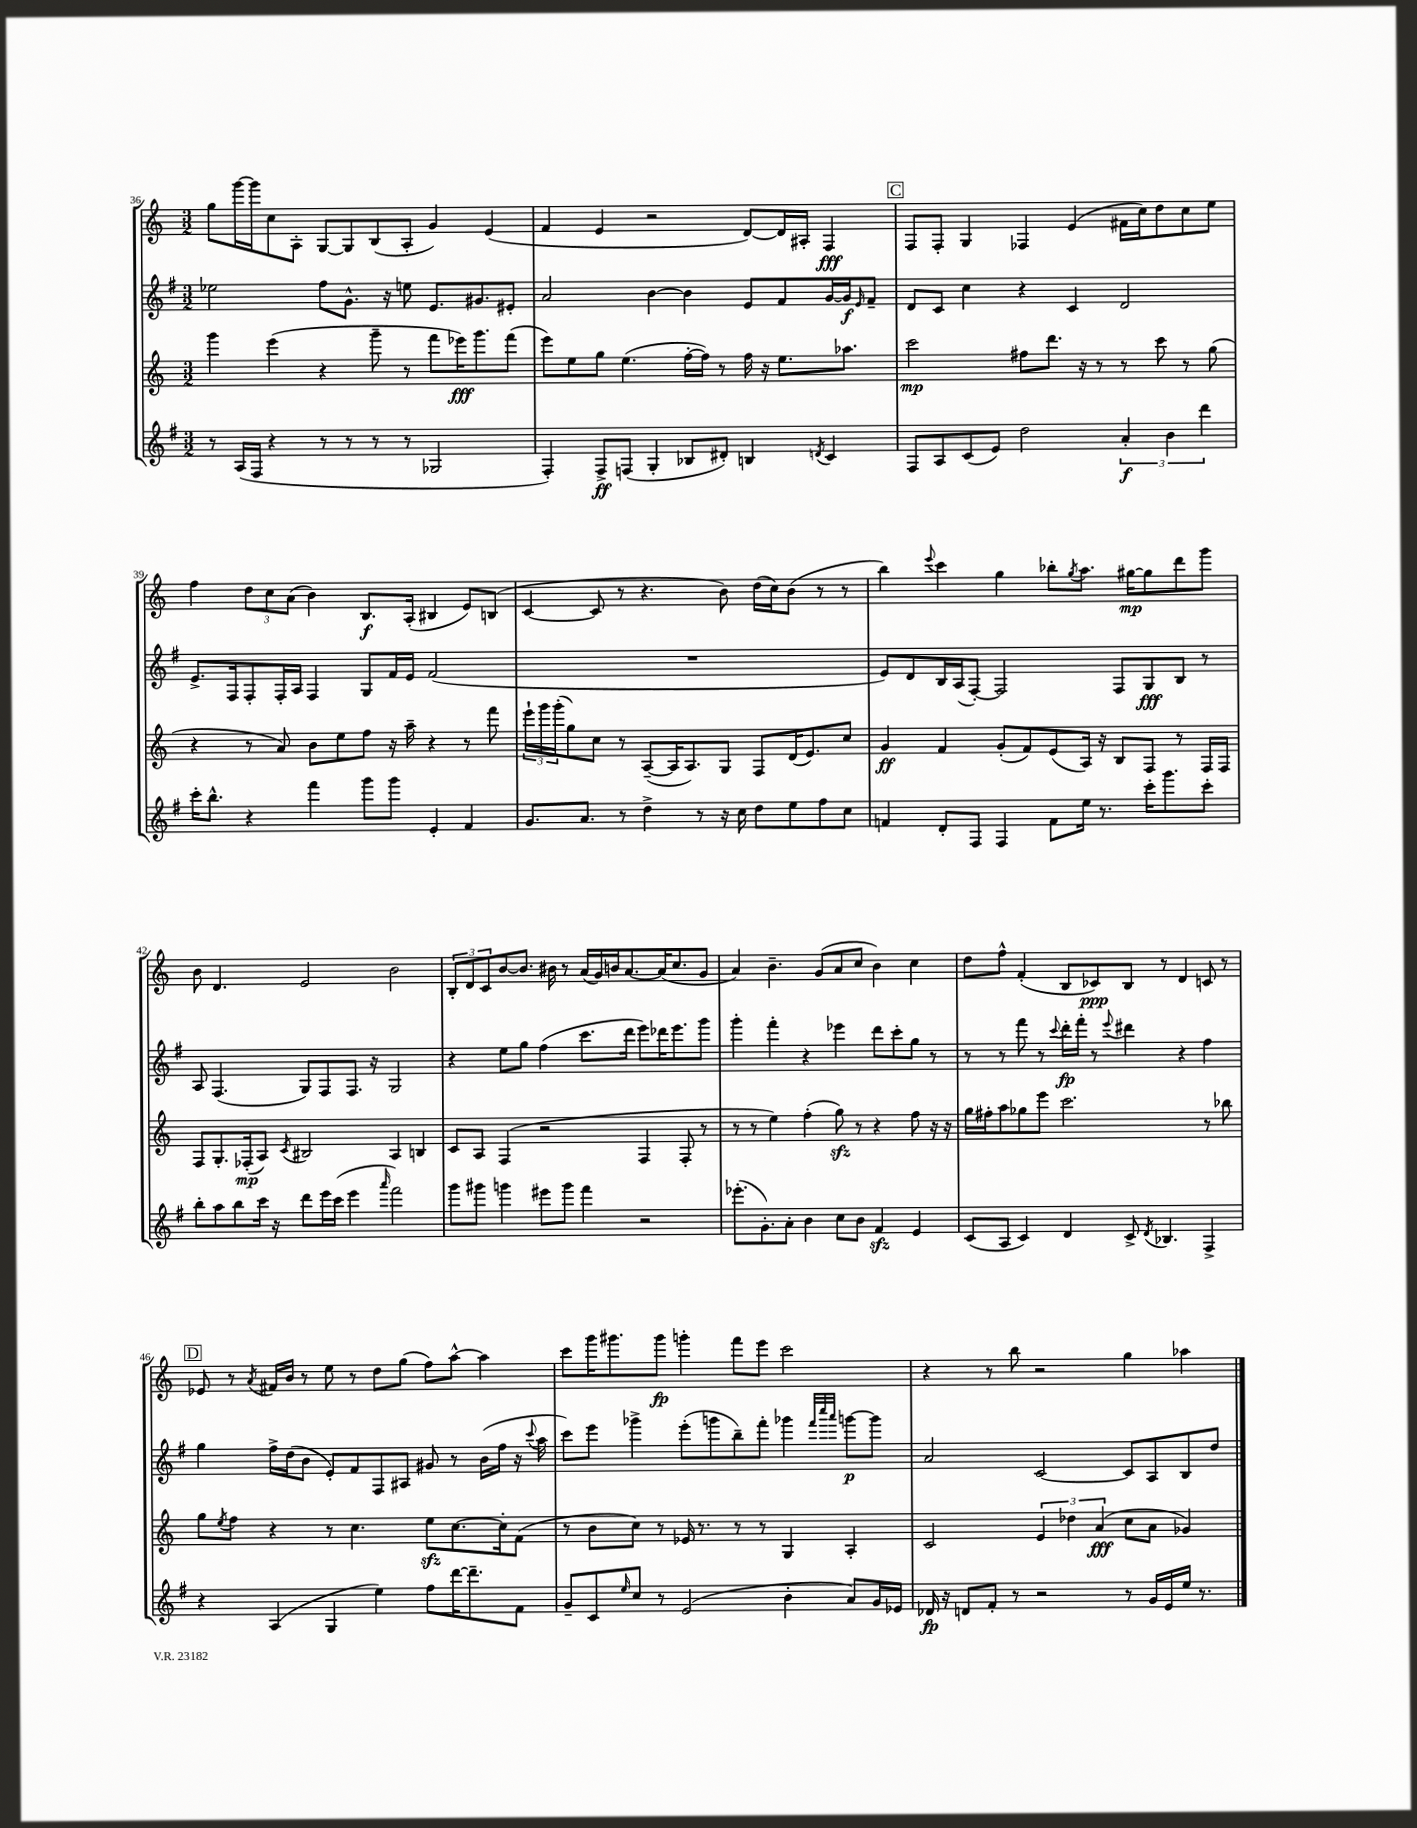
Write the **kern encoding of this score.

**kern	**kern	**kern	**kern
*staff4	*staff3	*staff2	*staff1
*clefG2	*clefG2	*clefG2	*clefG2
*k[f#]	*k[]	*k[f#]	*k[]
*M3/2	*M3/2	*M3/2	*M3/2
8r	4ggg	2ee-	8gg
(16A	.	.	[16ggg
16F#	.	.	16ggg]
4r	(4eee	.	8cc
.	.	.	8A'
8r	4r	8ff#	[8G
8r	.	8.g^^	8G]
8r	8ggg~	.	(8B
.	.	16r	.
8r	8r	8ee	8A'
2G-	8fff	8.e	4g)
.	16eee-)	.	.
.	8.ggg	8.g#	.
.	.	.	(4e
.	(8fff	8e#'	.
=	=	=	=
4F#')	8eee)	2a	4f
.	8ee	.	.
8F#^	8gg	.	4e
(8F	(4.ee	.	.
4G'	.	[4b	2r
8B-	[16ff'	4b]	.
.	16ff])	.	.
8d#')	8r	.	.
4B	16ff	8e	[8d)
.	16r	.	.
.	8.ee	8f#	16d]
.	.	.	16A#'
8qd	.	.	.
4c	.	[16g	4F
.	8.aa-	16g]	.
.	.	16qqe	.
.	.	8f#~	.
=	=	=	=
8F#	2ccc	8d	8F
8A	.	8c	8F'
(8c	.	4cc	4G
8e)	.	.	.
2dd	8ff#	4r	4F-
.	8.ddd	.	.
.	.	4c	(4e
.	16r	.	.
.	8r	.	.
6a'	8r	2d	16f#
.	.	.	16cc)
.	8ccc	.	8dd
6b	.	.	.
.	8r	.	8cc
6ddd	.	.	.
.	(8gg	.	8ee
=	=	=	=
16ccc'	4r	8.e^	4ff
8.bb^^	.	.	.
.	.	16F#	.
4r	8r	8F#'	12dd
.	.	.	12cc
.	8a)	16F#'	.
.	.	.	(12a
.	.	16A	.
4fff#	8b	4F#	4b)
.	8ee	.	.
8ggg	8ff	8G	8.B
8ggg	16r	16f#	.
.	16aa~	16e	(16A'
4e'	4r	(2f#	4B#
4f#	8r	.	8e)
.	8fff	.	(8B
=	=	=	=
8.g	24eee`	1.r	[4c
.	24ggg	.	.
.	(24ggg'	.	.
.	8gg)	.	.
8.a	.	.	.
.	8cc	.	8c]
8r	8r	.	8r
4dd^	([8A~	.	4.r
.	16A]	.	.
.	8.A)	.	.
8r	.	.	.
16r	8G	.	8b)
16cc	.	.	.
8dd	8F	.	(16dd
.	.	.	16cc)
8ee	(16d	.	(8b
.	8.e)	.	.
8ff#	.	.	8r
8cc	8cc	.	8r
=	=	=	=
4f	4g	8e)	4bb)
.	.	8d	.
.	.	.	8qqeee
8d'	4f	16B	4ccc
.	.	(16A	.
8F#	.	[8F#')	.
4F#	(8g'	2F#]	4gg
.	8f)	.	.
8f	(8e	.	8bb-'
.	.	.	8qgg
16ee	16A)	.	8.aa
8.r	16r	.	.
.	8B	8F#	.
.	.	.	[16gg#
16ccc'	8F	8G	8gg#]
8.ggg	.	.	.
.	8r	8B	8ddd
8ccc'	16F	8r	8ggg
.	16F	.	.
=	=	=	=
8bb'	8F	8A	8b
8aa	8.G'	(4.F#	4.d
8bb	.	.	.
.	(16F-'	.	.
16ccc	8A)	.	.
16r	.	.	.
.	8qc	.	.
8ddd	2B#	8G)	2e
16eee	.	8F#	.
(16ccc	.	.	.
4eee	.	8.F#	.
.	.	16r	.
16qqaaa	.	.	.
2fff#)	4A	2G	2b
.	4B	.	.
=	=	=	=
8ggg	8c	4r	12B'
.	.	.	12d
8ggg#	8A	.	.
.	.	.	12c
4ggg	(4F	8ee	[8b
.	.	8gg	8.b]
8eee#	2r	(4ff#	.
.	.	.	16b#
8ggg	.	.	8r
4fff#	.	8.ccc	(16a
.	.	.	16g)
.	.	.	16b
.	.	16ddd	[8.a
2r	4F	8eee)	.
.	.	16ddd-	(16a]
.	.	8.eee	8.cc
.	8F'	.	.
.	8r	8ggg	8g
=	=	=	=
(8.eee-'	8r	4ggg'	4a)
.	8r	.	.
8.g')	.	.	.
.	4ee)	4fff#'	4.b~
8a'	.	.	.
4b	(4ff'	4r	.
.	.	.	(8g
8cc	8gg)	4eee-	8a
8b	8r	.	8cc
4f#	4r	8ddd	4b)
.	.	8ccc'	.
4e	8ff	8gg	4cc
.	16r	8r	.
.	16r	.	.
=	=	=	=
(8c	16gg	8r	8dd
.	16ff#'	.	.
8A	8aa	8r	8ff^^
4c)	8gg-	8fff#	(4f'
.	8eee	8r	.
.	.	8qqccc	.
4d	2.ccc	16ddd'	8B
.	.	16fff#'	.
.	.	8r	8c-)
.	.	8qqeee	.
8c^	.	4ddd#	8B
8qd	.	.	.
4.B-	.	.	8r
.	.	4r	4d
4F#^	8r	4ff#	8c
.	8bb-	.	8r
=	=	=	=
4r	8gg	4gg	8e-
.	8qee	.	.
.	8ff	.	8r
.	.	.	8qa
(4A	4r	16ff#^	16f#
.	.	(16dd	16b
.	.	8b	8r
4G	8r	8e')	8ee
.	4.cc	8f#	8r
4ee)	.	8F#	8dd
.	.	8A#	(8gg
8ff#	8ee	8g#	8ff)
[16ddd	[8.cc	8r	[8aa^^
8.ddd~]	.	.	.
.	.	(16b	4aa]
.	16cc']	16ff#	.
8f#	(8f	16r	.
.	.	8qqccc	.
.	.	16aa	.
=	=	=	=
8g~	8r	8ccc)	8ccc
8c	8b	8eee	16ggg
.	.	.	8.ggg#
16qqee	.	.	.
8cc	8cc)	4ggg-^	.
8r	8r	.	8ggg#
(2e	16e-	(8eee'	4ggg'
.	8.r	.	.
.	.	8ggg	.
.	8r	8bb~)	8fff
.	8r	8fff#'	8eee
4b'	4G	4ggg-	2ccc
.	.	32qqfff#	.
.	.	32qqcccc	.
.	.	32qqaaa	.
8a)	4A'	[8ggg	.
16g	.	8ggg]	.
16e-	.	.	.
=	=	=	=
16d-	2c	2a	4r
16r	.	.	.
8d	.	.	.
8f#'	.	.	8r
8r	.	.	8bb
2r	6e	[2c	2r
.	6dd-	.	.
.	(6a	.	.
8r	8cc	8c]	4gg
16g	8a	8A	.
16e	.	.	.
16ee	4g-)	8B	4aa-
8.r	.	.	.
.	.	8dd	.
==	==	==	==
*-	*-	*-	*-
